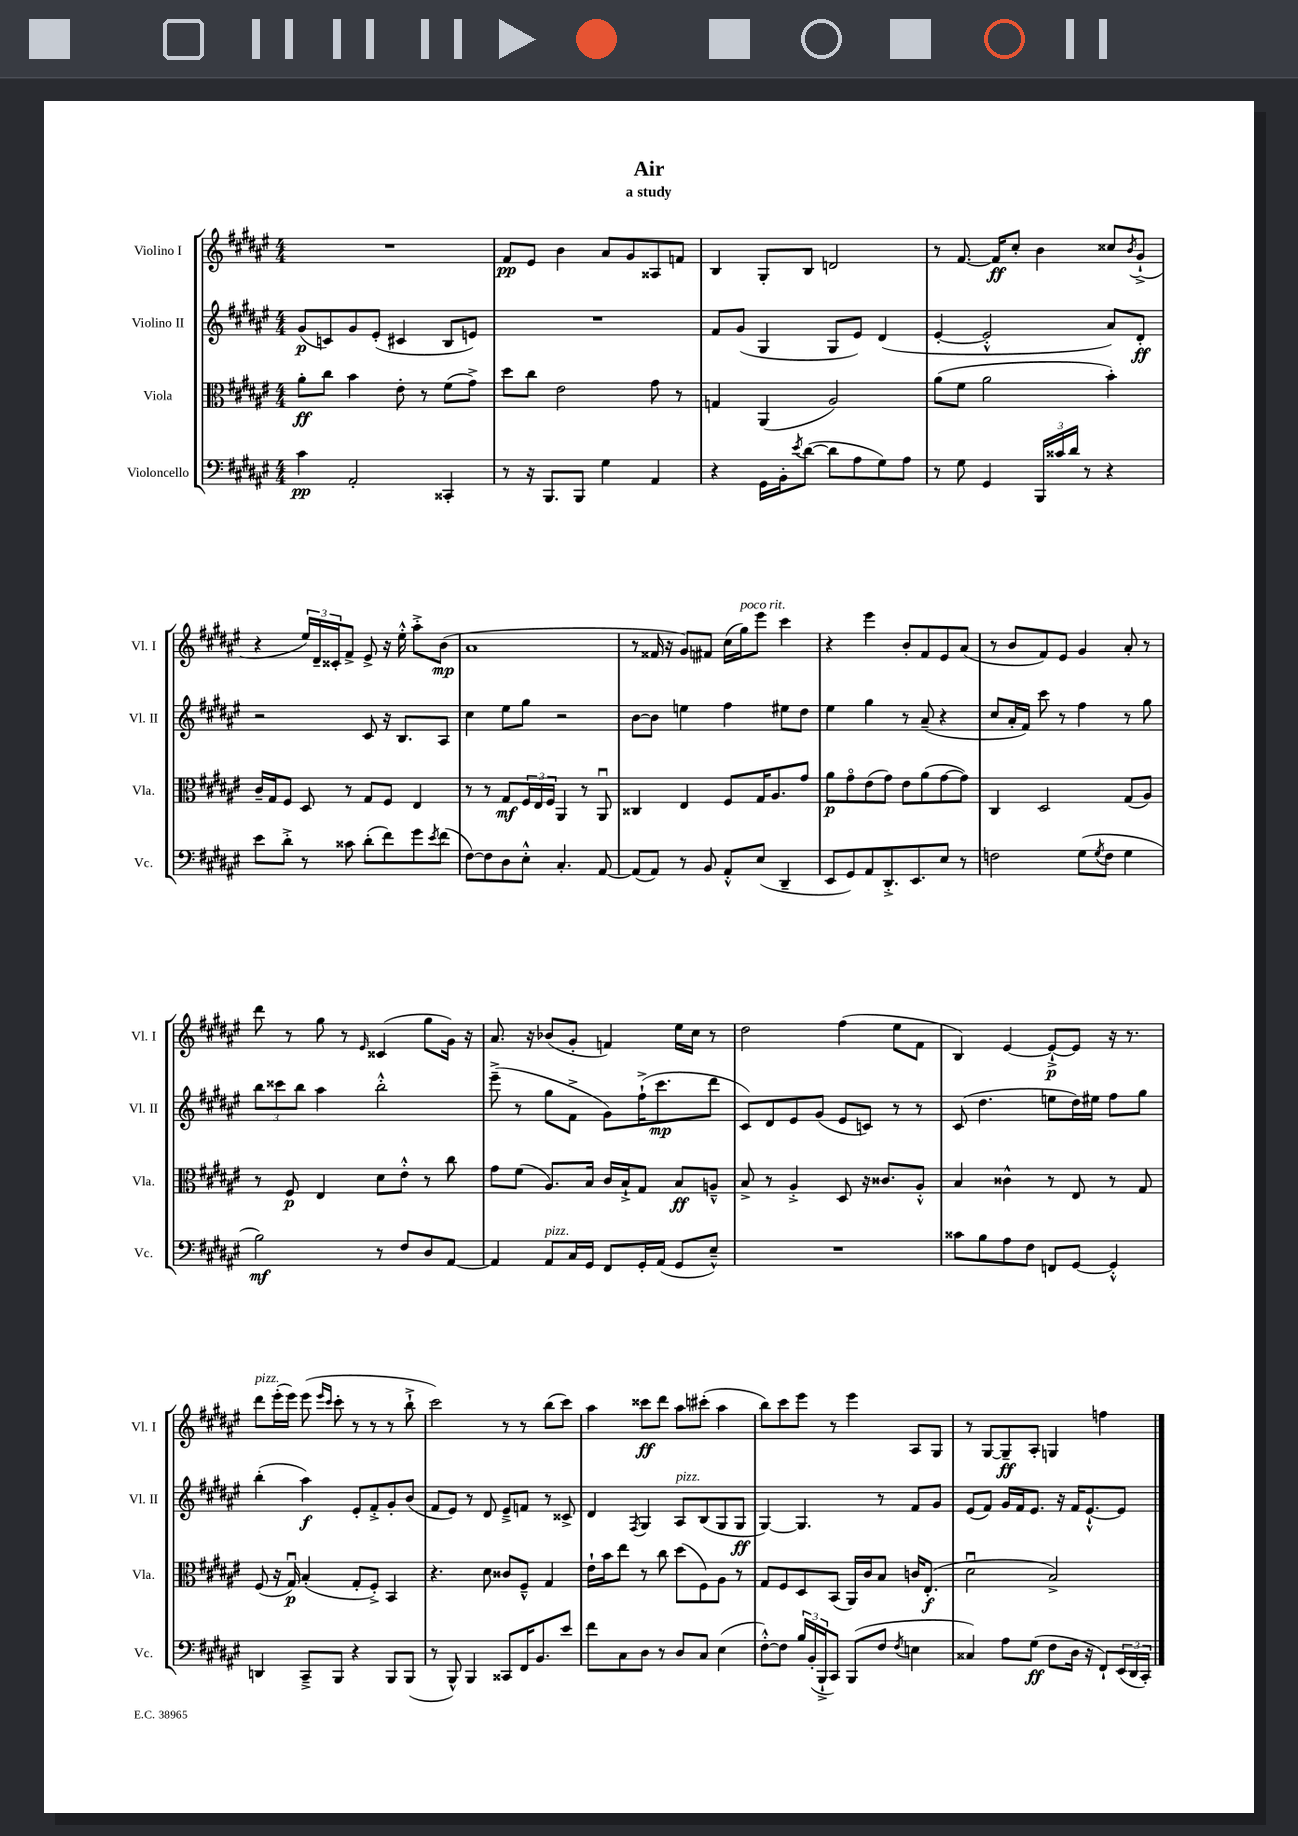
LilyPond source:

\header { title = "Air" subtitle = "a study" }
<<
\new StaffGroup <<
\new Staff = "s0" \with { instrumentName = "Violino I" shortInstrumentName = "Vl. I" } {
    \clef treble \key fis \major \numericTimeSignature \time 4/4
    R1 |
    fis'8\pp eis'8 b'4 ais'8 gis'8 aisis8 f'8 |
    b4 gis8-. b8 d'2 |
    r8 fis'8.~ fis'16\ff cis''8-. b'4 cisis''8 \acciaccatura { b'8 } gis'8-!->( |
    r4 \tuplet 3/2 { eis''16) dis'16-- cisis'16-. } fis'8-> eis'8-> r16 eis''16-.-^ ais''8-.-> b'8\mp( |
    ais'1 |
    r8 fisis'16 r16 gis'8) fis'8 cis''16( gis''16^\markup { \italic "poco rit." }) eis'''8 cis'''4 |
    r4 eis'''4 b'8-. fis'8 eis'8 ais'8( |
    r8 b'8 fis'8) eis'8 gis'4 ais'8-. r8 |
    dis'''8 r8 gis''8 r8 \grace { eis'16 } cisis'4( gis''8 gis'16) r16 |
    ais'8. r16 bes'8( gis'8-. f'4) eis''16 cis''16 r8 |
    dis''2 fis''4( eis''8 fis'8 |
    b4) eis'4~ eis'8~-!->\p eis'8 r16 r8. |
    dis'''8^\markup { \italic "pizz." } eis'''16-.( eis'''16) eis'''8( \grace { eis'''16 cis'''16 } cis'''8-. r8 r8 r8 b''8-!-> |
    cis'''2) r8 r8 b''8( cis'''8) |
    ais''4 cisis'''8\ff dis'''8 ais''8 cis'''8-.( ais''4 |
    b''8) cis'''8 eis'''8 r8 eis'''4 ais8 gis8 |
    r8 gis8~ gis8--\ff ais8-. g4 f''4 \bar "|." |
}
\new Staff = "s1" \with { instrumentName = "Violino II" shortInstrumentName = "Vl. II" } {
    \clef treble \key fis \major \numericTimeSignature \time 4/4
    gis'8\p( c'8) gis'8 eis'8-.( cis'4 b8 e'8) |
    R1 |
    fis'8 gis'8( gis4 gis8 eis'8) dis'4( |
    eis'4~-. eis'2-.-^ ais'8) dis'8-.\ff |
    r2 cis'8 r16 b8. ais8 |
    cis''4 eis''8 gis''8 r2 |
    b'8~ b'8 e''4 fis''4 eis''8 dis''8 |
    eis''4 gis''4 r8 ais'8--( r4 |
    cis''8 ais'16-. fis'16) cis'''8 r8 fis''4 r8 gis''8 |
    \tuplet 3/2 { b''8 cisis'''8 b''8 } ais''4 b''2-.-^ |
    eis'''8--->( r8 gis''8 fis'8-> gis'8) fis''16-!->( cis'''8.\mp dis'''8 |
    cis'8) dis'8 eis'8 gis'8( eis'8 c'8) r8 r8 |
    cis'8( dis''4. e''8 dis''16) eis''16 fis''8 gis''8 |
    b''4-.( ais''4\f) eis'8-. fis'8-.-> gis'8-. b'8( |
    fis'8 eis'8) r8 dis'8 eis'8---> f'8 r8 cisis'8-> |
    dis'4 \acciaccatura { fis8 } gis4 ais8^\markup { \italic "pizz." } b8( gis8 gis8\ff |
    gis4~) gis4. r8 fis'8 gis'8 |
    eis'8( fis'8) gis'16 fis'16 eis'8. r16 fis'16 eis'8.~-!-^ eis'8 \bar "|." |
}
\new Staff = "s2" \with { instrumentName = "Viola" shortInstrumentName = "Vla." } {
    \clef alto \key fis \major \numericTimeSignature \time 4/4
    ais'8-.\ff cis''8 b'4 eis'8-. r8 fis'8( gis'8->) |
    dis''8 cis''8 eis'2 gis'8 r8 |
    g4 ais,4( ais2) |
    ais'8( fis'8 ais'2 b'4-.) |
    cis'16-- gis16 fis8 dis8 r8 gis8 fis8 eis4 |
    r8 r8 gis8\mf \tuplet 3/2 { fis16 eis16 fis16 } ais,4 r8 ais,8\downbow |
    cisis4 eis4 fis8 gis16 ais8. gis'8 |
    ais'8\p gis'8\flageolet eis'8( gis'8) eis'8 ais'8( gis'8~ gis'8) |
    cis4 dis2 gis8( ais8) |
    r8 fis8\p eis4 dis'8 eis'8-.-^ r8 cis''8 |
    gis'8 fis'8( ais8.) b16 cis'16 b16-!-> gis8 b8\ff a8---^ |
    b8-> r8 ais4-.-> dis8 r16 cisis'8. ais8-.-^ |
    b4 cisis'4-^ r8 eis8 r8 gis8 |
    fis8( r16 gis16\downbow\p) b4-.( gis8-. fis8-.->) b,4 |
    r4. dis'8 cisis'8 fis8---^ gis4 |
    eis'16-! b'16 eis''8 r8 cis''8 dis''8( fis8) ais8 r8 |
    gis8 fis8 dis8 b,8( ais,16) cis'16 b8 c'16 eis8.-.\f( |
    dis'2\downbow b2->) \bar "|." |
}
\new Staff = "s3" \with { instrumentName = "Violoncello" shortInstrumentName = "Vc." } {
    \clef bass \key fis \major \numericTimeSignature \time 4/4
    cis'4\pp ais,2-. cisis,4-. |
    r8 r16 b,,8. b,,8 gis4 ais,4 |
    r4 gis,16 b,16-. \acciaccatura { eis'8 } dis'8~( dis'8 ais8 gis8) ais8 |
    r8 gis8 gis,4 \tuplet 3/2 { b,,16 cisis'16 dis'16 } r8 r4 |
    eis'8 dis'8-.-> r8 cisis'8 dis'8-.( fis'8) gis'8 \acciaccatura { eis'8 } fis'8( |
    fis8~) fis8 dis8 eis8-.-^ cis4.-. ais,8~ |
    ais,8( ais,8) r8 b,8 ais,8-.-^ eis8( dis,4-- |
    eis,8 gis,8) ais,8 dis,8.-.-> eis,8. eis8 r8 |
    f2 gis8( \acciaccatura { gis8 } f8 gis4 |
    b2\mf) r8 fis8 dis8 ais,8~ |
    ais,4 ais,8^\markup { \italic "pizz." } cis16 gis,16 fis,8 gis,16-. ais,16( gis,8 eis8---^) |
    R1 |
    cisis'8 b8 ais8 fis8 f,8 gis,8~ gis,4-.-^ |
    d,4 cis,8---> b,,8 r4 b,,8 b,,8( |
    r8 b,,8-^) b,,4 cisis,8 fis,16 b,8. eis'8 |
    fis'8 cis8 dis8 r8 dis8 cis8 eis4( |
    fis8~-.-^) fis8 \tuplet 3/2 { b16 b,16-.( b,,16-!-> } cis,8) b,,8( fis8 \acciaccatura { fis8 } e4 |
    cisis4) ais8 gis8\ff( fis8 dis16 r16 fis,8-!) \tuplet 3/2 { eis,16( dis,16 cis,16-.) } \bar "|." |
}
>>
>>
\layout { \context { \Score \remove "Bar_number_engraver" } }
